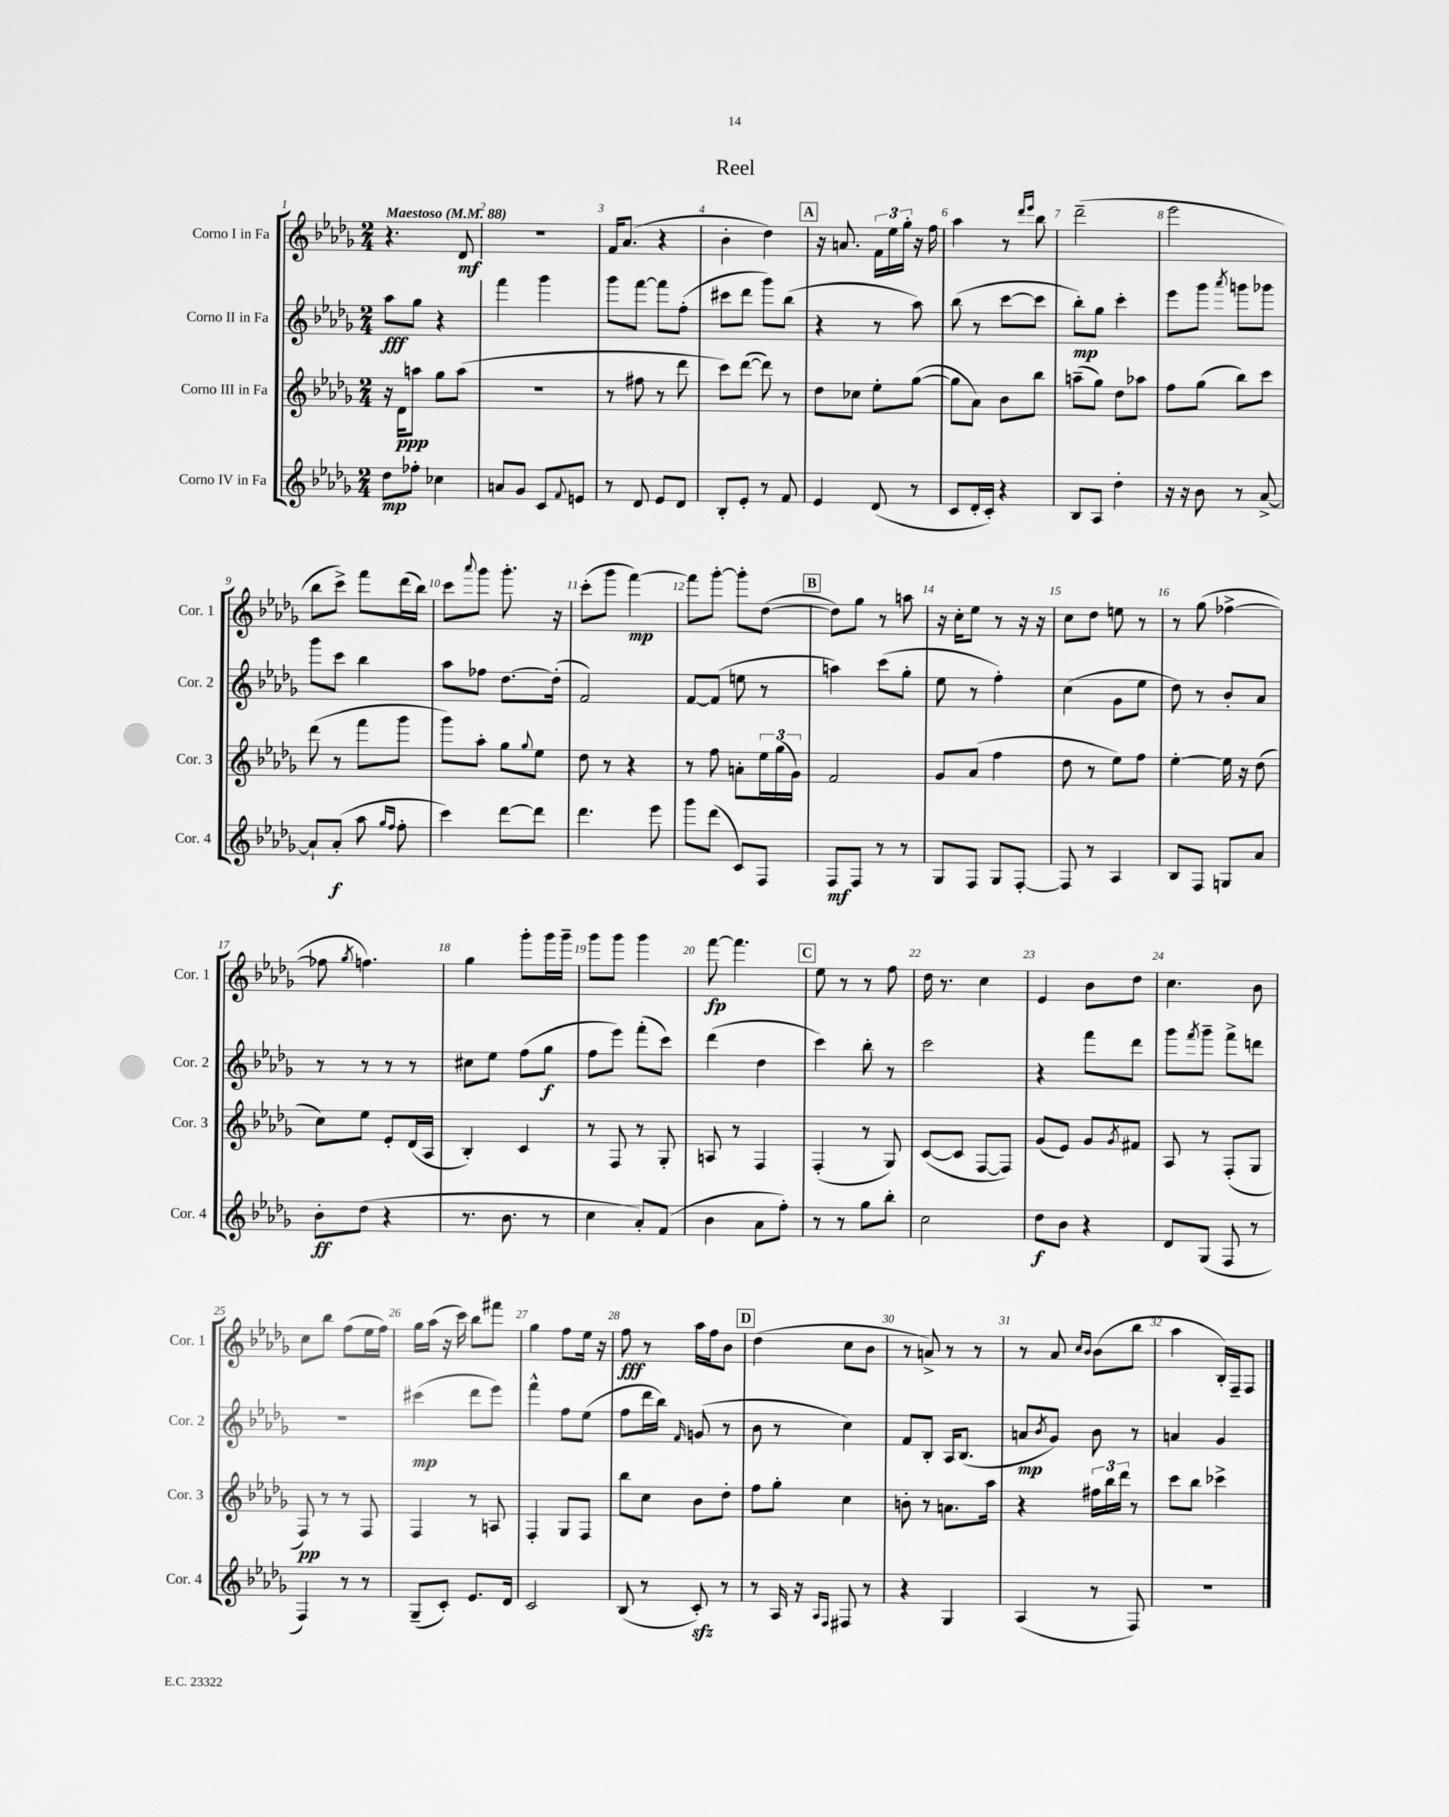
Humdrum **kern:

**kern	**kern	**kern	**kern
*staff4	*staff3	*staff2	*staff1
*clefG2	*clefG2	*clefG2	*clefG2
*k[b-e-a-d-g-]	*k[b-e-a-d-g-]	*k[b-e-a-d-g-]	*k[b-e-a-d-g-]
*M2/4	*M2/4	*M2/4	*M2/4
*MM88	*MM88	*MM88	*MM88
8dd-\L	16r	8aa-\L	4.r
.	16d-\LK	.	.
8ff-'\J	8aa\J	8gg-\J	.
4cc-\	8gg-\L	4r	.
.	(8aa\J	.	8d-/
=	=	=	=
8a/L	2r	4fff\	2r
8g-/J	.	.	.
8c/L	.	4ggg-\	.
8qqf/	.	.	.
8e/J	.	.	.
=	=	=	=
8r	8r	8ggg-\L	16f/LK
.	.	.	(8.a-/J
8d-/	8ff#\	[8fff\J	.
8e-/L	8r	8fff\]L	4r
8d-/J	8ddd-\	(8ff'\J	.
=	=	=	=
8B-'/L	8ccc\L)	8ccc#\L	4b-'\
8e-'/J	([8ddd-\J	8ddd-\J	.
8r	8ddd-\])	8ggg-\L)	4dd-\)
8f/	8r	(8bb-\J	.
=	=	=	=
4e-/	8dd-\L	4r	16r
.	.	.	8.a/
.	8cc-\J	.	.
(8d-/	8ee-'\L	8r	24f\LL
.	.	.	24ee-\
.	.	.	24gg-'\JJ
8r	([8gg-\J	8aa-\)	16r
.	.	.	16ff\
=	=	=	=
8c/L	8gg-\]L	(8bb-\	4aa-\
16d-'/L	8a-\J)	8r	.
16c'/JJ)	.	.	.
4r	8b-\L	[8ccc\L	8r
.	.	.	16qqddd-/LL
.	.	.	16qqeee-/JJ
.	8bb-\J	8ccc\]J	8bb-\
=	=	=	=
8B-/L	(8aa~\L	8bb-'\L)	(2ddd-~\
8A-/J	8gg-\J)	8gg-\J	.
4dd-'\	8dd-\L	4ccc'\	.
.	8aa-\J	.	.
=	=	=	=
16r	8ff\L	8eee-\L	2eee-\
16r	.	.	.
8b-\	(8gg-\J	8ggg-\J	.
.	.	8qaaa-/	.
8r	8bb-\L)	8ggg\L	.
[8a-^/	8ccc\J	8ggg-\J	.
=	=	=	=
8a-`/]L	(8ddd-\	8ggg-\L	8bb-\L
(8a-'/J	8r	8ccc\J	8ccc^\J)
8aa-\	8fff\L	4bb-\	8fff\L
16qqgg-/LL	.	.	.
16qqff/JJ	.	.	.
8ff'\	8ggg-\J	.	(16ddd-\L
.	.	.	16bb-\JJ)
=	=	=	=
4ccc\)	8ggg-\L)	8aa-\L	8ccc\L
.	.	.	8qqaaa-/
.	8aa-'\J	8ff-\J	8ggg-\J
[8ddd-\L	8gg-\L	[8.dd-\L	8.ggg-'\
.	8qqgg-/	.	.
8ddd-\]J	8ee-\J	.	.
.	.	(16dd-'\]Jk	16r
=	=	=	=
4.ddd-\	8dd-\	2f/)	(8ccc'\L
.	8r	.	8ggg-\J
.	4r	.	[4fff\)
8eee-\	.	.	.
=	=	=	=
8ggg-\L	8r	[8f/L	8fff\]L
(8ddd-\J	8ff\	(8f/]J	[8ggg-'\J
8c/L)	8a'\L	8ee\	8ggg-'\]L
8F/J	24ee-\L	8r	([8dd-\J
.	(24gg-\	.	.
.	24g-\JJ)	.	.
=	=	=	=
8F/L	2f/	4aa\)	8dd-\]L)
8F/J	.	.	8gg-\J
8r	.	(8ccc\L	8r
8r	.	8gg-'\J	8aa\
=	=	=	=
8G-/L	8g-/L	8ee-\	16r
.	.	.	16cc'\LK
8F/J	(8a-/J	8r	8ee-\J
8G-/L	4ff\	4ff'\)	8r
[8F'/J	.	.	16r
.	.	.	16r
=	=	=	=
8F/]	8dd-\	(4cc\	8cc\L
8r	8r	.	8dd-\J
4A-/	8ee-\L)	8g-\L	8ee\
.	8ff\J	8ee-\J	8r
=	=	=	=
8B-/L	[4ee-'\	8dd-\)	8r
8F/J	.	8r	(8gg-\
8G/L	16ee-\]	8b-'/L	[4ff-^\
.	16r	.	.
8a-/J	(8dd-\	8a-/J	.
=	=	=	=
8b-'\L	8cc\L)	8r	8ff-\]
.	.	.	8qgg-/
(8dd-\J	8ee-\J	8r	4.ff\)
4r	8e-'/L	8r	.
.	(16d-/L	8r	.
.	16A-/JJ	.	.
=	=	=	=
8.r	4B-'/)	8cc#\L	4gg-\
.	.	8ee-\J	.
8.b-\	.	.	.
.	4c/	(8ff\L	8ggg-'\L
8r	.	8gg-\J	16ggg-\L
.	.	.	16ggg-~\JJ
=	=	=	=
4cc\	8r	8ff\L	8ggg-\L
.	8F/	8eee-\J)	8ggg-\J
8a-'/L)	8r	(8fff'\L	4ggg-\
(8f/J	8G-'/	8ccc\J)	.
=	=	=	=
4b-\	8A/	(4ddd-\	[8fff\
.	8r	.	4.fff\]
8a-\L	4F/	4dd-\	.
8ff'\J)	.	.	.
=	=	=	=
8r	(4F'/	4ccc\)	8ee-\
8r	.	.	8r
8gg-\L	8r	8bb-'\	8r
8bb-'\J	8G-/)	8r	8ff\
=	=	=	=
2cc\	([8c/L	2ccc\	16dd-\
.	.	.	8.r
.	8c/]J	.	.
.	[8F/L	.	4cc\
.	8F/]J)	.	.
=	=	=	=
8dd-\L	(8g-/L	4r	4e-/
8b-\J	8e-/J)	.	.
4r	8g-/L	8fff\L	8b-\L
.	8qg-/	.	.
.	8f#/J	8ddd-\J	8dd-\J
=	=	=	=
8d-/L	8A-/	8ggg-\L	4.cc\
.	.	8qfff/	.
(8G-/J	8r	8ggg-~\J	.
8F/	(8F'/L	8fff^\L	.
8r	8G-/J	8ddd\J	8b-\
=	=	=	=
4F/)	8F/)	2r	8cc\L
.	8r	.	8bb-\J
8r	8r	.	(8ff\L
8r	8F/	.	16ee-\L
.	.	.	16ff\JJ)
=	=	=	=
(8G-~/L	4F/	(4ccc#\	16gg-\LL
.	.	.	(16aa-\JJ
8c'/J)	.	.	16r
.	.	.	16ccc\)
8.e-/L	8r	8ddd-\L	8bb-\L
.	8A/	8eee-\J)	8fff#\J
16d-/Jk	.	.	.
=	=	=	=
2c/	4F'/	4fff^^\	4gg-\
.	8G-/L	8ff\L	8ff\L
.	8F/J	(8ee-\J	16ee-\Jk
.	.	.	16r
=	=	=	=
(8B-/	8bb-\L	8ff\L	8ff\
8r	8cc\J	16ddd-\L	8r
.	.	16bb-\JJ)	.
.	.	16qqf/	.
8c'/)	8b-\L	(8g/	16aa-\LL
.	.	.	16ff\J
8r	8dd-'\J	8r	8b-\J
=	=	=	=
8r	8ff\L	8b-\	(4dd-\
16A-/	8gg-'\J	8r	.
16r	.	.	.
16qqA-/LL	.	.	.
16qqF/JJ	.	.	.
8F#/	4cc\	4cc\)	8cc\L
8r	.	.	8b-\J
=	=	=	=
4r	8b'\	8f/L	8r
.	8r	8B-'/J	8a^/)
4G-/	8.a\L	16A-/LK	8r
.	.	(8.B-/J	.
.	.	.	8r
.	16aa-\Jk	.	.
=	=	=	=
(4A-/	4r	8a/L	8r
.	.	8qb-/	.
.	.	8g-/J)	8a-/
.	.	.	16qqcc/LL
.	.	.	16qqb-/JJ
8r	24ff#\LL	8b-\	(8b-\L
.	24bb-\	.	.
.	24ddd-\JJ	.	.
8F/)	8r	8r	8bb-\J
=	=	=	=
2r	8ccc\L	4a/	4aa-\
.	8bb-\J	.	.
.	4ccc-^\	4g-/	16B-'/LL)
.	.	.	16F~/J
.	.	.	8F/J
==	==	==	==
*-	*-	*-	*-
